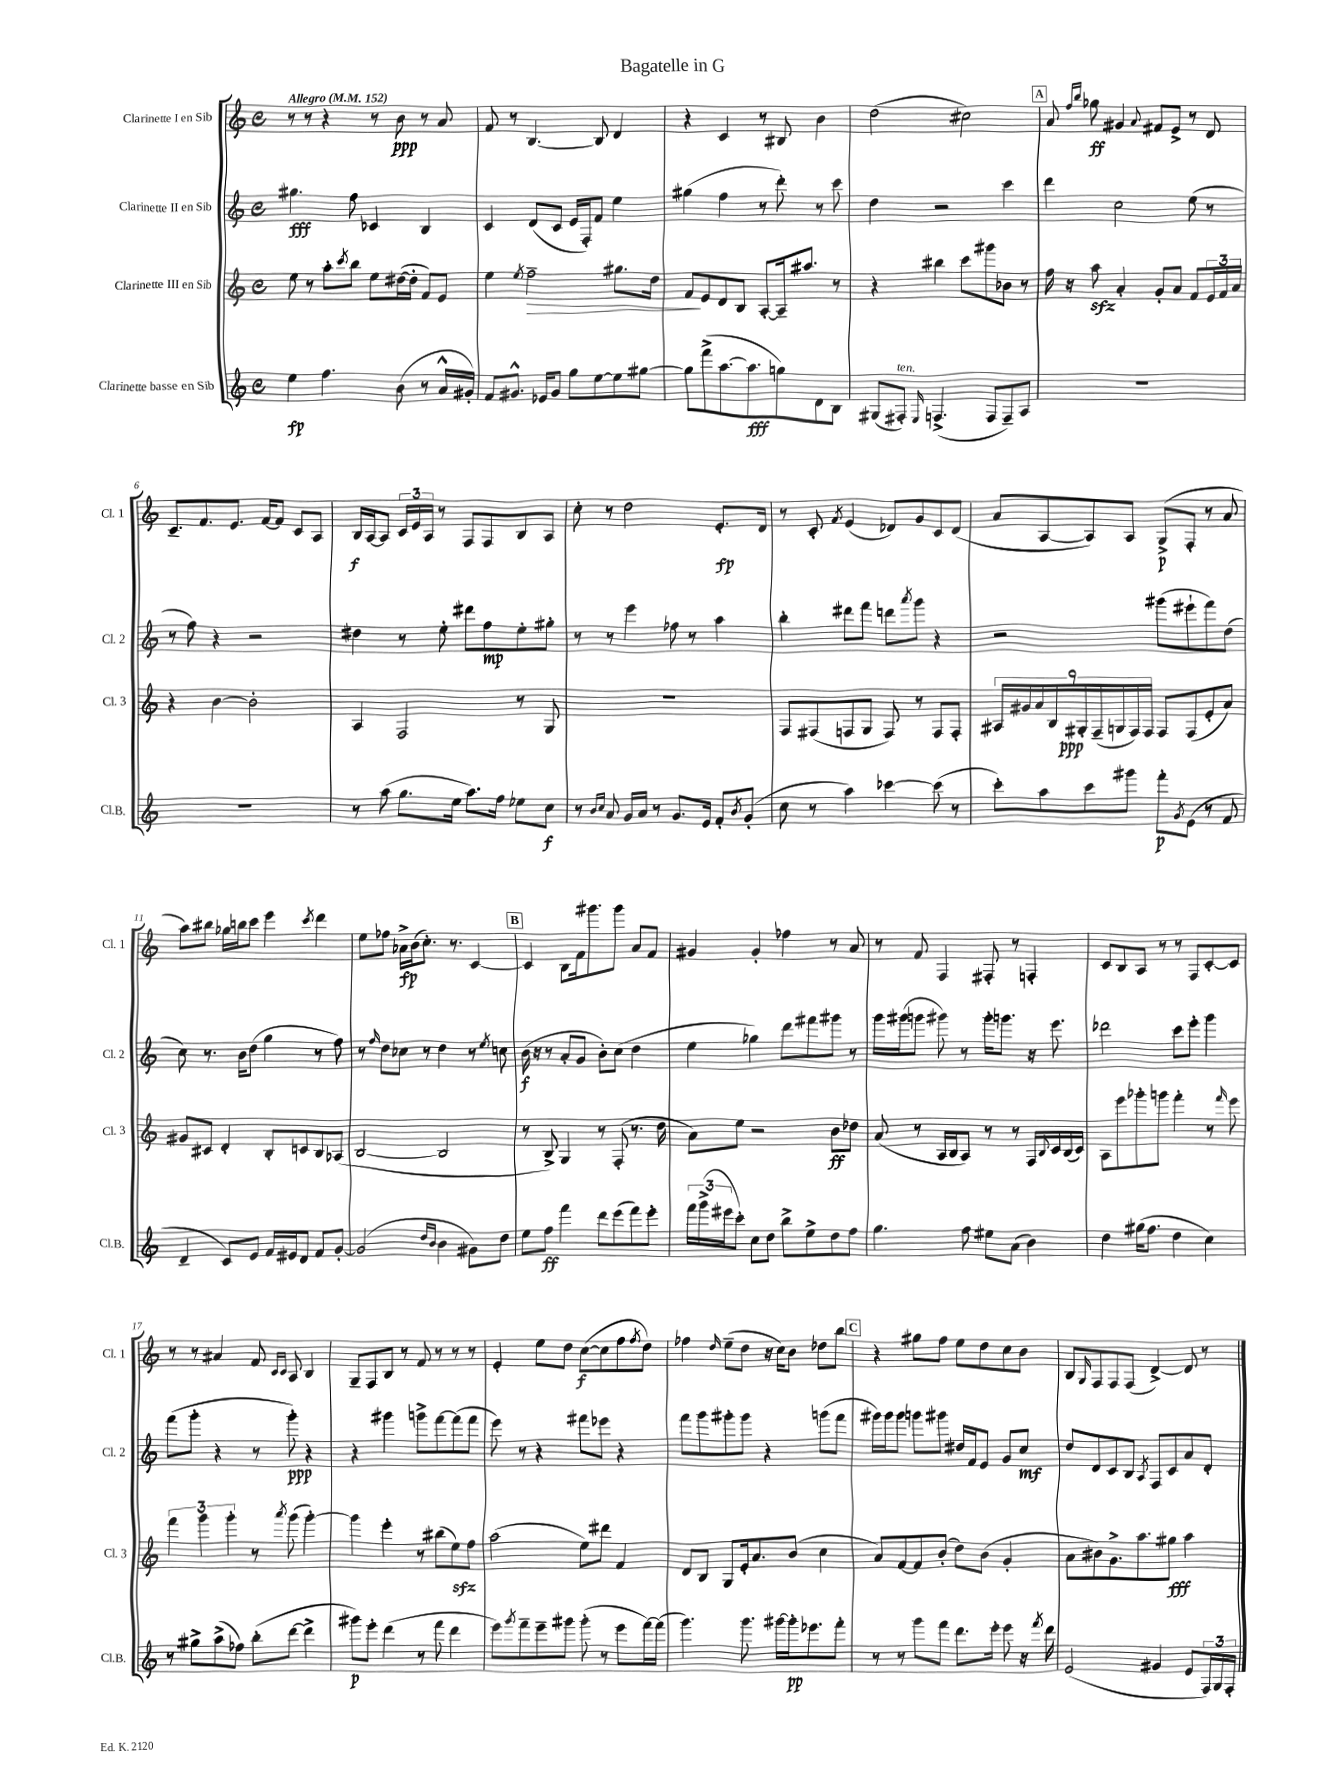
\header { title = "Bagatelle in G" }
<<
\new StaffGroup <<
\new Staff = "s0" \with { instrumentName = "Clarinette I en Sib" shortInstrumentName = "Cl. 1" } {
    \clef treble \key c \major \defaultTimeSignature \time 4/4 \tempo "Allegro" 4 = 152
    r8 r8 r4 r8 b'8\ppp r8 a'8 |
    f'8 r8 b4.~ b8 d'4 |
    r4 c'4 r8 bis8 b'4 |
    d''2( cis''2) |
    \mark \markup { \box "A" } a'8 \grace { f''16 b''16 } ges''8\ff gis'4 \appoggiatura { a'8 } fis'8 e'8-> r8 d'8 |
    c'8.-- f'8. e'8. f'16~ f'8 c'8 a8 |
    b16\f a16~ a8 \tuplet 3/2 { c'16 e'16 a16 } r8 f8 f8 b8 a8 |
    c''8-. r8 d''2 e'8.-.\fp d'16 |
    r8 c'8-. \acciaccatura { f'8 } e'4( des'8) g'8 c'8 des'8( |
    a'8 a8~ a8) a8 g8->\p( f8-. r8 a'8 |
    a''8) bis''8 ges''16 b''16 c'''8 e'''4 \acciaccatura { c'''8 } d'''4 |
    e''8 fes''8 aes'16->\fp b'16( c''8.-.) r8. c'4~ |
    \mark \markup { \box "B" } c'4 b8 f'16 gis'''8. gis'''8 a'8 f'8 |
    gis'4 gis'4-. fes''4 r8 a'8 |
    r8 f'8 f4 fis8-. r8 f4-. |
    c'8 b8 a8 r8 r8 f8 c'8~-. c'8 |
    r8 r8 ais'4 f'8 \grace { c'16 c'16 } a8 b4 |
    g8-- f8 b8 r8 f'8 r8 r8 r8 |
    e'4-. e''8 d''8 c''8~\f( c''8 f''8 \acciaccatura { f''8 } d''8) |
    fes''4 \grace { d''16 } e''8--( d''8 r16 c''16) b'8 des''8 b''8 |
    \mark \markup { \box "C" } r4 gis''8 f''8 e''8 d''8 c''8 b'8 |
    b8 \grace { g16 } f8 f8 f8( d'4~->) d'8 r8 \bar "|." |
}
\new Staff = "s1" \with { instrumentName = "Clarinette II en Sib" shortInstrumentName = "Cl. 2" } {
    \clef treble \key c \major \defaultTimeSignature \time 4/4
    gis''4.\fff f''8 ces'4 b4 |
    c'4 d'8( c'8 e'16 f16-.) f'8 e''4 |
    gis''4( f''4 r8 d'''8-.) r8 c'''8 |
    d''4 r2 c'''4 |
    \mark \markup { \box "A" } d'''4 c''2 e''8( r8 |
    r8 f''8) r4 r2 |
    dis''4 r8 e''8-. dis'''8 f''8\mp e''8-. gis''8-. |
    r8 r8 e'''4 fes''8 r8 a''4 |
    b''4-. dis'''8 f'''8 d'''8 \acciaccatura { a'''8 } g'''8 r4 |
    r2 gis'''8( eis'''8-! f'''8) d''8( |
    c''8) r8. b'16 d''8( g''4 r8 f''8) |
    r8 \grace { f''16 } d''8 ces''8 r8 d''4 r8 \acciaccatura { e''8 } c''8 |
    \mark \markup { \box "B" } b'16\f( r16 r8 a'8-. g'8 b'8-.) c''8( d''4 |
    e''4 ges''4) d'''8 fis'''8 gis'''8 r8 |
    g'''16 gis'''16( g'''8 gis'''8) r8 gis'''16-. g'''8. r16 e'''8. |
    des'''2 c'''8 e'''8-. g'''4 |
    f'''8( g'''8-. r4 r8 g'''8-.\ppp) r4 |
    r4 gis'''4 g'''8-> f'''8~ f'''8( f'''8 |
    e'''8) r8 r4 fis'''8 ees'''8 r4 |
    f'''8 g'''8 gis'''8-. gis'''8 r4 g'''8( f'''8 |
    \mark \markup { \box "C" } gis'''16) gis'''16 gis'''8 g'''8 gis'''8 dis''16 f'16 e'8 g'8 c''8\mf |
    d''8 d'8 c'8 b8 \acciaccatura { a8 } f8 c'8 a'8 d'8-. \bar "|." |
}
\new Staff = "s2" \with { instrumentName = "Clarinette III en Sib" shortInstrumentName = "Cl. 3" } {
    \clef treble \key c \major \defaultTimeSignature \time 4/4
    e''8 r8 a''8-. \acciaccatura { c'''8 } b''8 e''8 dis''16~( dis''16-. f'8) e'8 |
    e''4 \acciaccatura { e''8 } f''2--\> gis''8. d''16 |
    f'8\! e'8 d'8 b8 a8~-. a16-- ais''8. r8 |
    r4 bis''4 c'''8 gis'''8 bes'8 r8 |
    \mark \markup { \box "A" } f''16 r16 a''8\sfz a'4-. g'8-. a'8 f'8 \tuplet 3/2 { e'16 f'16 a'16 } |
    r4 b'4~ b'2-. |
    a4 f2 r8 g8 |
    R1 |
    f8 fis8( f8 g8 f8) r8 f8 f8-. |
    \tuplet 9/8 { ais16 gis'16 a'16 b16 gis16-.\ppp f16--( g16 f16) f16 } f8 f8( e'8-. a'8) |
    gis'8 cis'8 d'4-. b8-. c'8 b8 aes8( |
    b2~ b2 |
    \mark \markup { \box "B" } r8 b8->) g4 r8 f8-.( r8. d''16 |
    a'8) e''8 r2 b'8\ff des''8 |
    a'8( r8 a16 b16 a8) r8 r8 f16 \appoggiatura { b8 } c'16 b16( c'16) |
    a8 e'''8 ges'''8-. g'''8 f'''4-. r8 \grace { f'''16 } e'''8 |
    \tuplet 3/2 { f'''4 g'''4 g'''4-. } r8 \acciaccatura { a'''8 } g'''8( g'''4~-.) |
    g'''4 e'''4-. r8 bis''8( e''8\sfz) f''8 |
    a''2( e''8) dis'''8 f'4 |
    d'8 b8 g8 e'16-. a'8. b'8( c''4 |
    \mark \markup { \box "C" } a'8) f'8~ f'8 b'8-.( d''8) b'8( g'4-. |
    a'8 bis'8) g'8.-> a''8. gis''8\fff a''4 \bar "|." |
}
\new Staff = "s3" \with { instrumentName = "Clarinette basse en Sib" shortInstrumentName = "Cl.B." } {
    \clef treble \key c \major \defaultTimeSignature \time 4/4
    e''4\fp f''4. b'8( r8 a'16-^ gis'16-.) |
    f'8 gis'8.-^ ees'16 gis'8 g''8 e''8~ e''8 gis''8~ |
    gis''8 f'''8->( a''8.~ a''8.\fff g''8) d'8 b8 |
    gis8( fis8-.^\markup { \italic "ten." }) \grace { e16 } f4.->( f8 f8--) a8 |
    \mark \markup { \box "A" } R1 |
    R1 |
    r8 a''8( g''8. e''16 a''8.) f''16 ees''8 c''8\f |
    r8 \grace { b'16 c''16 } a'8 g'16 a'16 r8 g'8. e'16 f'8-. \acciaccatura { b'8 } g'8-.( |
    c''8 r8 a''4) ces'''4~ ces'''8( r8 |
    c'''8-.) a''8 c'''8 gis'''8 f'''8-.\p \acciaccatura { g'8 } e'8( r8 f'8 |
    d'4-- c'8) e'8 f'16 eis'16 d'8 f'8 g'8~-. |
    g'2( \grace { d''16 b'16 } b'4 gis'8) d''8 |
    \mark \markup { \box "B" } e''8 f''8\ff f'''4 d'''8 e'''8( f'''8) e'''8-. |
    \tuplet 3/2 { f'''16 g'''16->( eis'''16 } c'''8-.) c''8 d''8 b''8-> e''8-> d''8 f''8 |
    g''4. f''8 eis''8 a'8( b'4) |
    d''4 gis''16( f''8. d''4 c''4) |
    r8 gis''8-> a''8->( fes''8) b''8-.( d'''8~ d'''4-> |
    gis'''8\p) e'''8-. d'''4( r8 f'''8 d'''4 |
    e'''8) \acciaccatura { g'''8 } f'''8-- e'''8-- gis'''8 gis'''8-.( r8 e'''8 f'''16~) f'''16( |
    g'''4.) g'''8. gis'''16~ gis'''16-.\pp ees'''8. f'''8-. |
    \mark \markup { \box "C" } r8 r8 g'''8 f'''8 d'''8. e'''16-. e'''8 r16 \acciaccatura { f'''8 } d'''16 |
    e'2( gis'4 e'8 \tuplet 3/2 { f16) g16 f16-. } \bar "|." |
}
>>
>>
